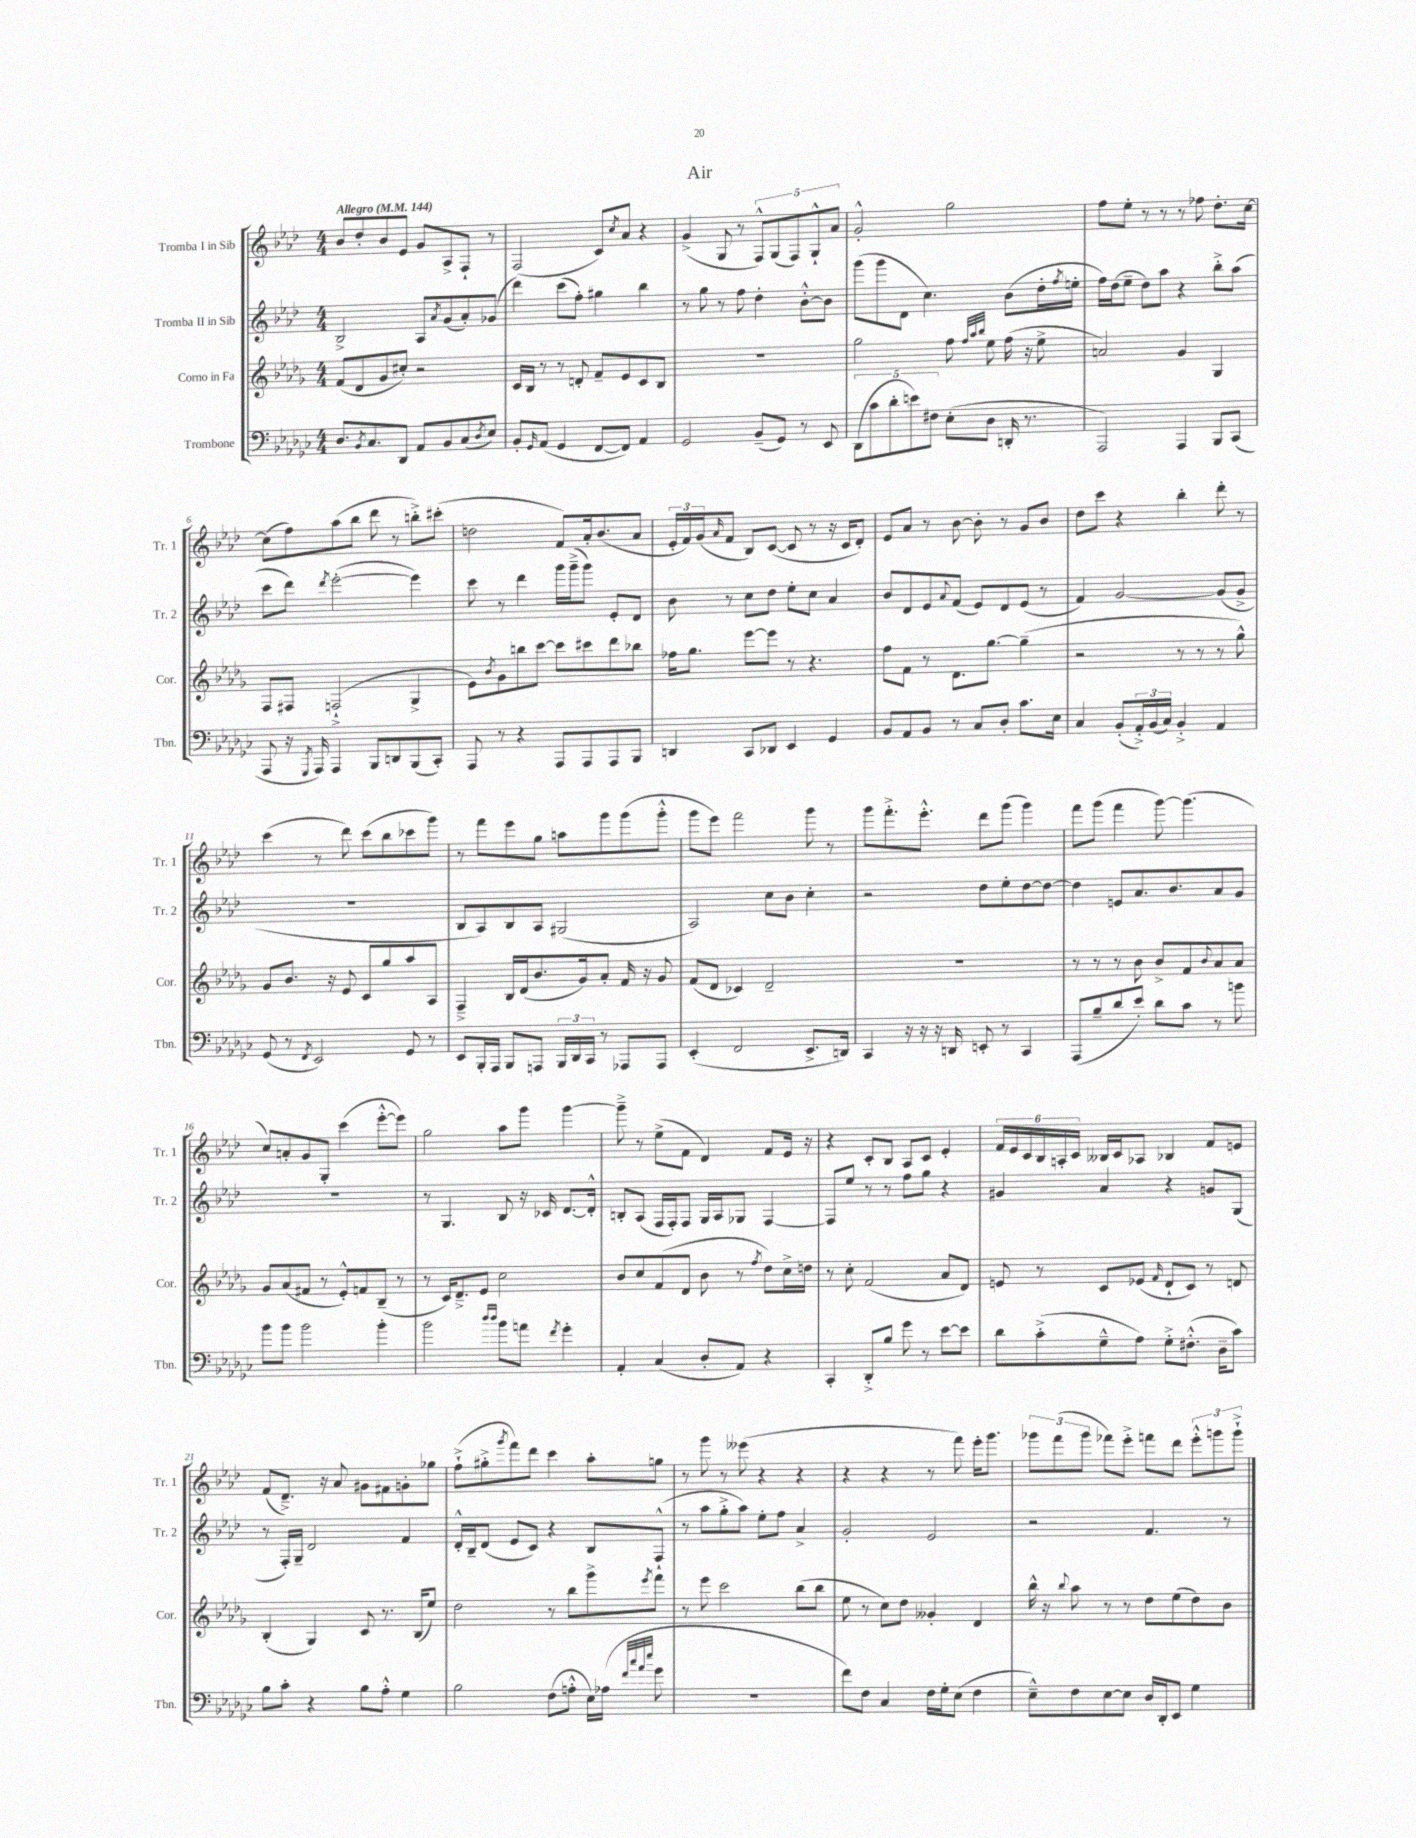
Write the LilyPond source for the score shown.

\header { title = "Air" }
<<
\new StaffGroup <<
\new Staff = "s0" \with { instrumentName = "Tromba I in Sib" shortInstrumentName = "Tr. 1" } {
    \clef treble \key aes \major \numericTimeSignature \time 4/4 \tempo "Allegro" 4 = 144
    bes'8 des''8-. bes'8 ees'8 g'8 aes8-> f8-! r8 |
    f2( c'8) \acciaccatura { c''8 } aes'8 r4 |
    g'4->( g8 r8 \tuplet 5/4 { f8-^) g8( f8) g8-!-^ aes'8 } |
    g'2-.-^ g''2 |
    f''8 ees''8-. r8 r8 r8 fes''8 des''8.-. c''16~ |
    c''8( f''8) aes''8( bes''8 des'''8 r8 b''8-.->) cis'''8-.( |
    d''2 f'8) aes'16-. bes'8.( aes'8 |
    \tuplet 3/2 { ees'16-. f'16) g'16( } \grace { aes'16 } f'8 bes8) c'8~( c'8 r8 r16 c'16 des'8-.) |
    ees'8 aes'8 r8 bes'8~ bes'8-. r8 g'8 bes'8 |
    des''8 c'''8 r4 bes''4-. des'''8-. r8 |
    c'''4( r8 des'''8) c'''8( bes''8 ces'''8 g'''8) |
    r8 f'''8 ees'''8 g''8 a''8 g'''8 g'''8( g'''8-.-^ |
    g'''8 ees'''8) f'''2 g'''8 r8 |
    g'''8 f'''8.-.-> ees'''8.-.-^ des'''8 g'''8( g'''4) |
    f'''8 g'''8( f'''4 g'''8~) g'''4.( |
    c''8) a'8-. g'8 g8-. c'''4( ees'''8~-.-^ ees'''8) |
    g''2 aes''8 g'''8 g'''4~ |
    g'''8---> r8 ees''8->( f'8 des'4) f'8 ees'16 r16 |
    r4 c'8-. bes8 aes8 c'8 ees'4-. |
    \tuplet 6/4 { f'16 ees'16 c'16 bes16 a16-. c'16 } beses16 c'16 aes8 bes4 f'8 e'8 |
    f'8( des'8.--->) r16 aes'8 gis'8 fis'8 g'8-. ges''8 |
    f''8-!->( gis''8-.-> \acciaccatura { g'''8 } f'''8) des'''8 c'''4 aes''8-. g''8 |
    r8 g'''8 r8 eeses'''8( r4 r4 |
    r4 r4 r8 f'''8) ees'''16-. g'''8. |
    \tuplet 3/2 { ges'''8 f'''8( ges'''8 } fes'''8) ees'''8-.-> f'''8 des'''8 \tuplet 3/2 { ees'''8-.-^ g'''8 g'''8-!-> } \bar "|." |
}
\new Staff = "s1" \with { instrumentName = "Tromba II in Sib" shortInstrumentName = "Tr. 2" } {
    \clef treble \key aes \major \numericTimeSignature \time 4/4
    bes2-> aes8 \acciaccatura { aes'8 } g'8( aes'8-.) ges'8( |
    des'''4) c'''8( f''8-.) gis''4 bes''4 |
    r8 g''8 r8 f''8 des''4-. bes'8~-.-^ bes'8 |
    g'''8( g'''8 des'8 c''4.) bes'8( des''16-. \acciaccatura { f''8 } e''16-. |
    f''16) des''16( ees''8-- des''8) aes''8 r4 bes''8-.-> aes''8( |
    c'''8 des'''8) \acciaccatura { des'''8 } ees'''2~-.( ees'''4) |
    c'''8 r8 des'''4 g'''16 g'''16--->( g'''8) ees'8-. des'8 |
    bes'8 r8 c''8 des''8 ees''8-. c''8 aes'4 |
    bes'8 des'8 ees'8 \appoggiatura { aes'8 } f'8( ees'8) des'8 ees'8( r8 |
    f'4) g'2~ g'8( g'8-> |
    R1 |
    bes8 aes8) bes8 aes8 gis2( |
    aes2) c''8 bes'8 c''4-. |
    r2 des''8 ees''8-. des''8~ des''8~ |
    des''4 e'8 aes'8. bes'8. aes'8 g'8 |
    R1 |
    r8 g4. bes8 r16 ces'16 des'8.~ des'16-.-^ |
    b8-. aes8( f16 f16-.) f8 g16 aes16 ges8 f4~ |
    f8 ees''8 r8 r8 f''8 g''8 r4 |
    gis'4 aes'4 r4 g'8 g8( |
    r8 f16-.) g16-- des'2 f'4 |
    des'16-.-^ bes16-- des'8( ees'8 c'8) r4 bes8 f8-!-^( |
    r8 aes''8 g''8-.-> aes''8) ees''8-. f''8 aes'4-> |
    g'2-. ees'2 |
    r2 f'4. r8 \bar "|." |
}
\new Staff = "s2" \with { instrumentName = "Corno in Fa" shortInstrumentName = "Cor." } {
    \clef treble \key des \major \numericTimeSignature \time 4/4
    f'8( des'8 ges'8 cis''8-.) r2 |
    c'16 bes16 r8 r8 d'8-. f'8-- ees'8 c'8 bes8 |
    R1 |
    ges''2 f''8 \grace { f''32 aes''32 bes''32 } ees''8 f''16( r16 ees''8-> |
    a'2) ges'4 ges4 |
    f8 fis8 f2-!->( ges4-> |
    ees'8) \acciaccatura { bes'8 } ges'8 b''8 c'''8~ c'''8 cis'''8 des'''8 bes''8 |
    fes''16 ges''8. ees'''8~ ees'''8 r8 r4. |
    f''8 f'8 r8 des'8. ges''8.~ ges''4--( |
    r2 r8 r8 r8 ges''8-^) |
    ges'8 bes'8. r16 ees'8 c'8 ges''8 aes''8 aes8 |
    f4---> bes16 des'16( bes'8. ges'16) aes'8-. f'16 r16 ges'8 |
    f'8( des'8 ces'4) des'2-- |
    R1 |
    r8 r8 r8 bes'8 bes'8-> f'8 \appoggiatura { bes'8 } aes'8 aes'8 |
    ges'8 aes'8( fis'8 r8 ees'8-.-^) f'8 bes8--( r8 |
    r8 c'16) des'8.---> ees'8 c''2 |
    bes'8 c''8 f'8( des'8 bes'8 r8 \acciaccatura { f''8 } des''8) c''16-> d''16 |
    r8 c''8-. f'2( aes'8 des'8) |
    e'8 r8 c'8 ees'8( \grace { f'16 } des'8-! c'8) r8 d'8 |
    bes4-.( ges4) c'8 r8. bes16( ees''8) |
    des''2 r8 bes''8 ges'''8-> \acciaccatura { ees'''8 } f'''8 |
    r8 ees'''8 c'''2 bes''8( bes''8 |
    ees''8 r8 c''8) des''8 geses'4-. des'4 |
    bes''16-^ r16 \appoggiatura { bes''8 } aes''8 r8 r8 des''8 ees''8( des''8) bes'8 \bar "|." |
}
\new Staff = "s3" \with { instrumentName = "Trombone" shortInstrumentName = "Tbn." } {
    \clef bass \key ges \major \numericTimeSignature \time 4/4
    des8. \acciaccatura { bes,8 } ces8. des,8 aes,8 bes,8 ces8( \acciaccatura { des8 } ees8) |
    bes,8-. \grace { ges,16 } aes,8( ges,4 f,8~ f,8) aes,4 |
    ges,2 bes,8--( ges,8) r8 ees,8 |
    \tuplet 5/4 { des,8( ces'8 des'8-. e'8) fis8 } ees8-.( des8 d,16-. r8. |
    aes,,2) aes,,4 bes,,8 ces,8( |
    aes,,8 r16 \acciaccatura { ges,,8 } aes,,16) aes,,4 bes,,8 d,8 bes,,8( ces,8-.) |
    aes,,8 r8 r4 aes,,8 aes,,8 aes,,8 bes,,8 |
    d,4 ces,8 des,8 ees,4 ges,4 |
    bes,8 aes,8 bes,8 r8 ces8 des8-. ces'8. ees16 |
    ces4 bes,8-.( \tuplet 3/2 { aes,16-.->) bes,16( ces16) } bes,4-.-> aes,4 |
    ges,8( r8 \acciaccatura { f,8 } ees,2) ges,8 r8 |
    ees,8 bes,,16-. aes,,16 bes,,8 a,,8 \tuplet 3/2 { bes,,16 des,16 ces,16 } r8 aes,,8 aes,,8 |
    ees,4-.( f,2 ees,8.-> d,16) |
    ces,4 r16 r16 r16 d,16 e,8-. r8 ces,4 |
    aes,,8( bes8-- des'8 ees'8-.) des'8 ces'8 r8 b'8 |
    bes'8 bes'8 bes'2 bes'4-. |
    bes'2 \grace { des''16 des''16 } bes'8 a'8 \acciaccatura { f'8 } ges'4-. |
    aes,4-. ces4( des8-. aes,8) r4 |
    ces,4-. des,8-.-> bes8 ges'8 r8 ees'8~ ees'8 |
    des'8 ces'8-.->( ges8---^ aes8) ges8-.-> fis8.-.-^( des16-- ces'8) |
    bes8 ces'8-. r4 bes8 aes8-.-^ ges4 |
    bes2 f8( a8-.-^ ees16) aes16( \grace { f'32 ces''32 aes'32 ees''32 } ges'8 |
    R1 |
    f'8) f8 ces4 f16 ges16-. ees8( f4 |
    ees8---^) f8 ees8~ ees8 des16 des,16-. ees,8 ges4 \bar "|." |
}
>>
>>
